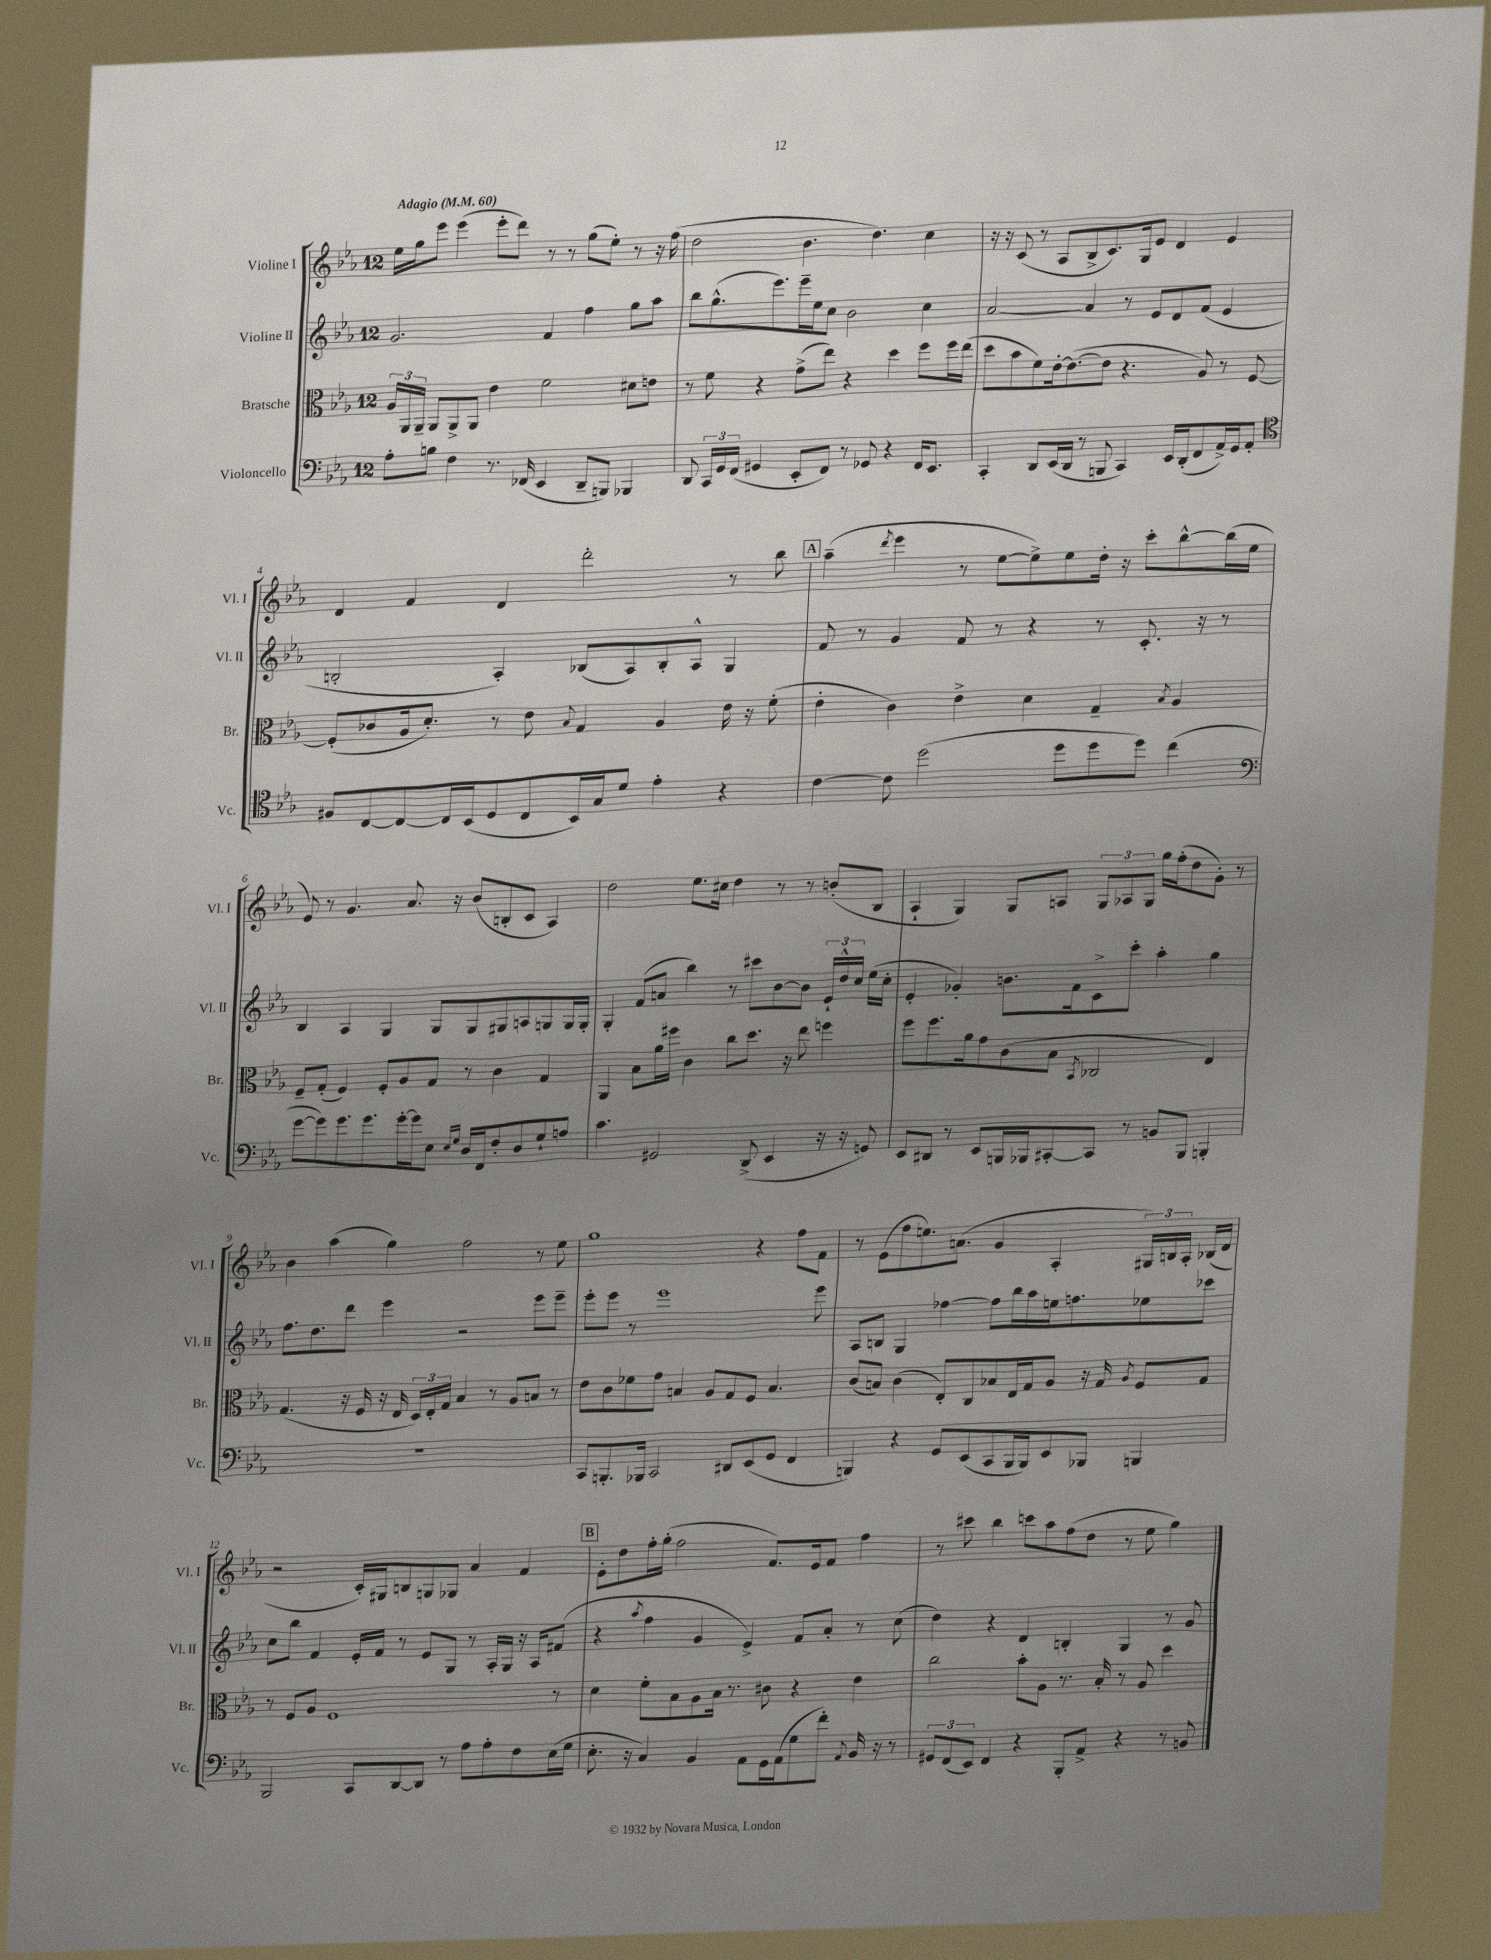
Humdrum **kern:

**kern	**kern	**kern	**kern
*staff4	*staff3	*staff2	*staff1
*clefF4	*clefC3	*clefG2	*clefG2
*k[b-e-a-]	*k[b-e-a-]	*k[b-e-a-]	*k[b-e-a-]
*M12/8	*M12/8	*M12/8	*M12/8
*MM60	*MM60	*MM60	*MM60
8A-'\L	24A-/LL	2.g/	16ee-\LL
.	24AA-/	.	.
.	.	.	16gg\J
.	24AA-~/JJ	.	.
8B\J	8AA-/L	.	8eee-\J
4F\	8AA-^/	.	(4eee-\
.	8AA-/J	.	.
8.r	4e-\	.	8eee-'\L
.	.	.	8ddd\J)
(16FF-/	.	.	.
4EE-/	2f\	4f/	8r
.	.	.	8r
8DD~/L	.	4ff\	(8gg\L
8BBB/J)	.	.	8ee-'\J)
4BBB-/	8d#\L	8gg\L	8r
.	8e\J	8aa-\J	16r
.	.	.	(16ff\
=	=	=	=
8DD/	8r	8bb-\L	2dd\
24CC/LL	8f\	(8.gg^^\	.
24GG/	.	.	.
(24FF/JJ	.	.	.
4GG#/	4r	.	.
.	.	8.eee-\)	.
8EE-'/L	(8g^\L	16eee-~\L	4.b-\
.	.	16ee-\J	.
8FF/J)	8ee-\J)	8cc\J	.
8r	4r	2b-\	.
8GG-/	.	.	4.dd\)
4r	4dd\	.	.
16FF/LK	8ff\L	4cc\	4cc\
8.EE-/J	.	.	.
.	16ff\L	.	.
.	(16ee-\JJ	.	.
=	=	=	=
4CC'/	8dd\L	[2a-/	16r
.	.	.	16r
.	8b-\	.	(8c/
8DD/L	8f\)	.	8r
(16EE-/L	[16e-'\k	.	8A-/L
16DD/JJ	(8.e-\_	.	.
8r	.	4a-/]	8B-^/
8BBB/	8e-\]J	.	8.c/)
4CC/)	4.r	8r	.
.	.	.	16G/k
.	.	8e-/L	8e-/J
16EE-/LL	.	8d/	4d/
(16DD'/J	.	.	.
8FF/	8A-/)	(8f/J	.
16AA-^/L)	8r	4e-/	4e-/
16GG/J	.	.	.
8AA-'/J	[8F/	.	.
=	=	=	=
*clefC4	*	*	*
8F#/L	(8F'/]L	2B'/	4d/
[8C/	8c-/	.	.
8C/_	16A-/k	.	4f/
.	8.d'/J)	.	.
16C/]L	.	.	.
(16BB-/J	.	.	.
8D/	8r	4A-'/)	4d/
8C/	8e-\	.	.
.	8qqB-/	.	.
16BB-/L)	4G/	(8B-/L	2ddd'\
16G/J	.	.	.
8d/J	.	8A-/)	.
4e-'\	4A-/	8B-'/	.
.	.	8A-^^/J	.
4r	16e-\	4G/	8r
.	16r	.	.
.	(8f'\	.	8bb-\
=	=	=	=
[4c\	4e-'\	8f/	(4aa-~\
.	.	8r	.
.	.	.	8qddd/
8c\]	4c\)	4g/	4eee-\
(2dd\	.	.	.
.	4e-^\	8f/	8r
.	.	8r	[8ee-\L
.	4d\	4r	8ee-^\])
8dd\L	.	.	8ee-\
8dd\	4G~/	8r	16dd'\Jk
.	.	.	16r
8dd\J)	.	8.c'/	8ccc'\L
.	8qB-/	.	.
(4cc\	4A-/	.	[8bb-^^\
.	.	16r	.
.	.	8r	(16bb-\]L
.	.	.	16ee-\JJ
=	=	=	=
*clefF4	*	*	*
[8g\L	8F~/L	4B-/	8e-/)
8g\])	(8G'/J	.	8r
8.g\	4F/)	4A-/	4.g/
8.g\	.	.	.
.	8F'/L	4G/	.
[16g'\L	8A-/	.	8.a-/
16g\]J	.	.	.
8E-\J	8G/J	8G/L	.
.	.	.	16r
16qqE-/LL	.	.	.
16qqG/JJ	.	.	.
16D/LL	8r	8G/	(8b-/L
16FF/J	.	.	.
8F'/	4c\	8G#/	8B'/
8D/	.	8A/	8c/J
8G`/	4G/	8G/	4A-/)
8A/J	.	16G/L	.
.	.	16G'/JJ	.
=	=	=	=
4.c\	4AA-/	4G'/	2dd\
.	8B-\L	(8f/L	.
2GG#/	16a-\L	8a/J	.
.	16ff#\JJ	.	.
.	4c\	4bb-\)	8.ee-\L
.	.	.	16cc#\Jk
.	8cc\L	8r	4dd\
(8DD^/	8.dd\J	8ccc#\L	.
4EE-/	.	[8b-\	8r
.	16r	.	.
.	8ee-\	8b-\]J	8r
16r	4ff\	24e-`/LL	(8b'/L
.	.	24dd^^/	.
16r	.	.	.
.	.	24cc/JJ	.
8GG/)	.	(16ee-\LL	8B-/J
.	.	16cc'\JJ	.
=	=	=	=
8EE-/L	8ff\L	4e-'/	4A-`/
8DD#/J	8.ff\	.	.
8r	.	4g-'/)	4G/)
.	16a-\k	.	.
8EE-/L	8g\	.	.
16BBB/L	(8c\	8.b\L	8G/L
16BBB-/J	.	.	.
[8CC#'/	8B-\J	.	8A/J
.	.	16f\k	.
.	8qBB-/	.	.
8CC#/]J	2C-/	8c^\	12G/L
.	.	.	12A-/
8r	.	8ccc'\J	.
.	.	.	12G/J
8BB/L	.	4aa-'\	16gg\LL
.	.	.	(16ff'\J
8BBB-/J	.	.	8dd\
4BBB'/	4E-/)	4gg\	8g'\J)
.	.	.	8r
=	=	=	=
1.r	(4.G/	8.ff\L	4b-\
.	.	8.dd\	.
.	.	.	(4aa-\
.	16r	8ddd\J	.
.	16F/	.	.
.	16r	4eee-\	4gg\)
.	16E-/	.	.
.	24D/LL)	.	.
.	24E-'/	.	.
.	24G/JJ	.	.
.	4B-/	2r	2ff\
.	8r	.	.
.	8A-/L	.	.
.	8B/J	8eee-\L	8r
.	8r	8eee-~\J	8ee-\
=	=	=	=
8CC/L	8e-\L	8eee-'\L	1gg
8.BBB'/	8c\	8eee-\J	.
.	8f-\	8r	.
16BBB-/Jk	.	.	.
2CC/	8g\J	1eee-	.
.	4B/	.	.
.	8A-/L	.	.
8DD#/L	8G/	.	.
(8EE-/	8F/J	.	4r
8GG/J	4.B/	.	.
4FF/	.	.	8ff\L
.	.	8eee-\	8f\J
=	=	=	=
4BBB/)	(8c/L	8A-/L	8r
.	8B/J)	8B/J	(8e-\L
4r	(4c\	4G/	8ff\
.	.	.	8.ee\)
8GG/L	8E-'/L)	[4ff-\	.
.	.	.	(8.a\J
(8EE-/	8C/	.	.
8CC/	8B-/	8ff-\]L	4g/
16BBB/L	16E-/L	16bb-\L	.
16BBB/J)	16G/J	16aa-\	.
8EE-/	8A-/J	16ee\J	4A-'/
.	.	8.ff\	.
8BBB-/J	16r	.	.
.	16G/	.	.
.	8qA-/	.	.
4BBB/	8F/L	8ee-\	24G#/LL)
.	.	.	24B/
.	.	.	24A-'/JJ
.	8G/J	8ccc-\J	(16B-/LL
.	.	.	16d/JJ
=	=	=	=
2BBB-/	8r	8cc\L	2r
.	8F/L	8bb-\J	.
.	8A-/J	4f/	.
.	1F	.	.
8CC/L	.	16e-'/LL	16c'/LL)
.	.	16f/JJ	16G#/J
[8DD/	.	8r	8B/
8DD/]J	.	8e-/L	8G/
8r	.	8G/J	8G-/J
8A-\L	.	8r	4a-/
8A-'\	.	16A-'/LL	.
.	.	16G/JJ	.
8F\	.	16r	4f/
.	.	16A-/LK	.
(16E-\L	8r	(8f#/J	.
16G\JJ	.	.	.
=	=	=	=
8.E-'\	4d\	4r	8e-'\L
.	.	.	8dd\
16r	.	.	.
.	.	8qaa-/	.
4C/)	8f'\L	4ff\	16ff'\L
.	.	.	(16gg'\JJ
.	8B-\	.	2ff\
4BB-/	8A-\	4g/	.
.	16B-\Jk	.	.
.	8.r	.	.
8AA-\L	.	4e-^/)	.
16GG\L	8c#\	.	8.f/L)
(16AA-\J	.	.	.
8G\	4r	8f/L	.
.	.	.	16e-/k
8f'\J)	.	8a-'/J	8f/J
8qqAA-/	.	.	.
16BB-/	4e-\	8r	4ff\
16r	.	.	.
8r	.	(8cc\	.
=	=	=	=
12GG#/L	2cc\	4dd\)	8r
(12FF/	.	.	.
.	.	.	8ccc#\
12EE-/J)	.	.	.
4FF/	.	4r	4bb-\
4r	8b-'\L	4d/	8ccc\L
.	8A-\J	.	8aa-\
8BBB-'/L	8.r	4B'/	(8ff\
8AA-^/J	.	.	8dd\J
.	16B-'/	.	.
4r	8r	4G/	8r
.	8A-/	.	8ee-\
8r	4dd\	8r	4gg\)
8BB/	.	8g/	.
==	==	==	==
*-	*-	*-	*-
